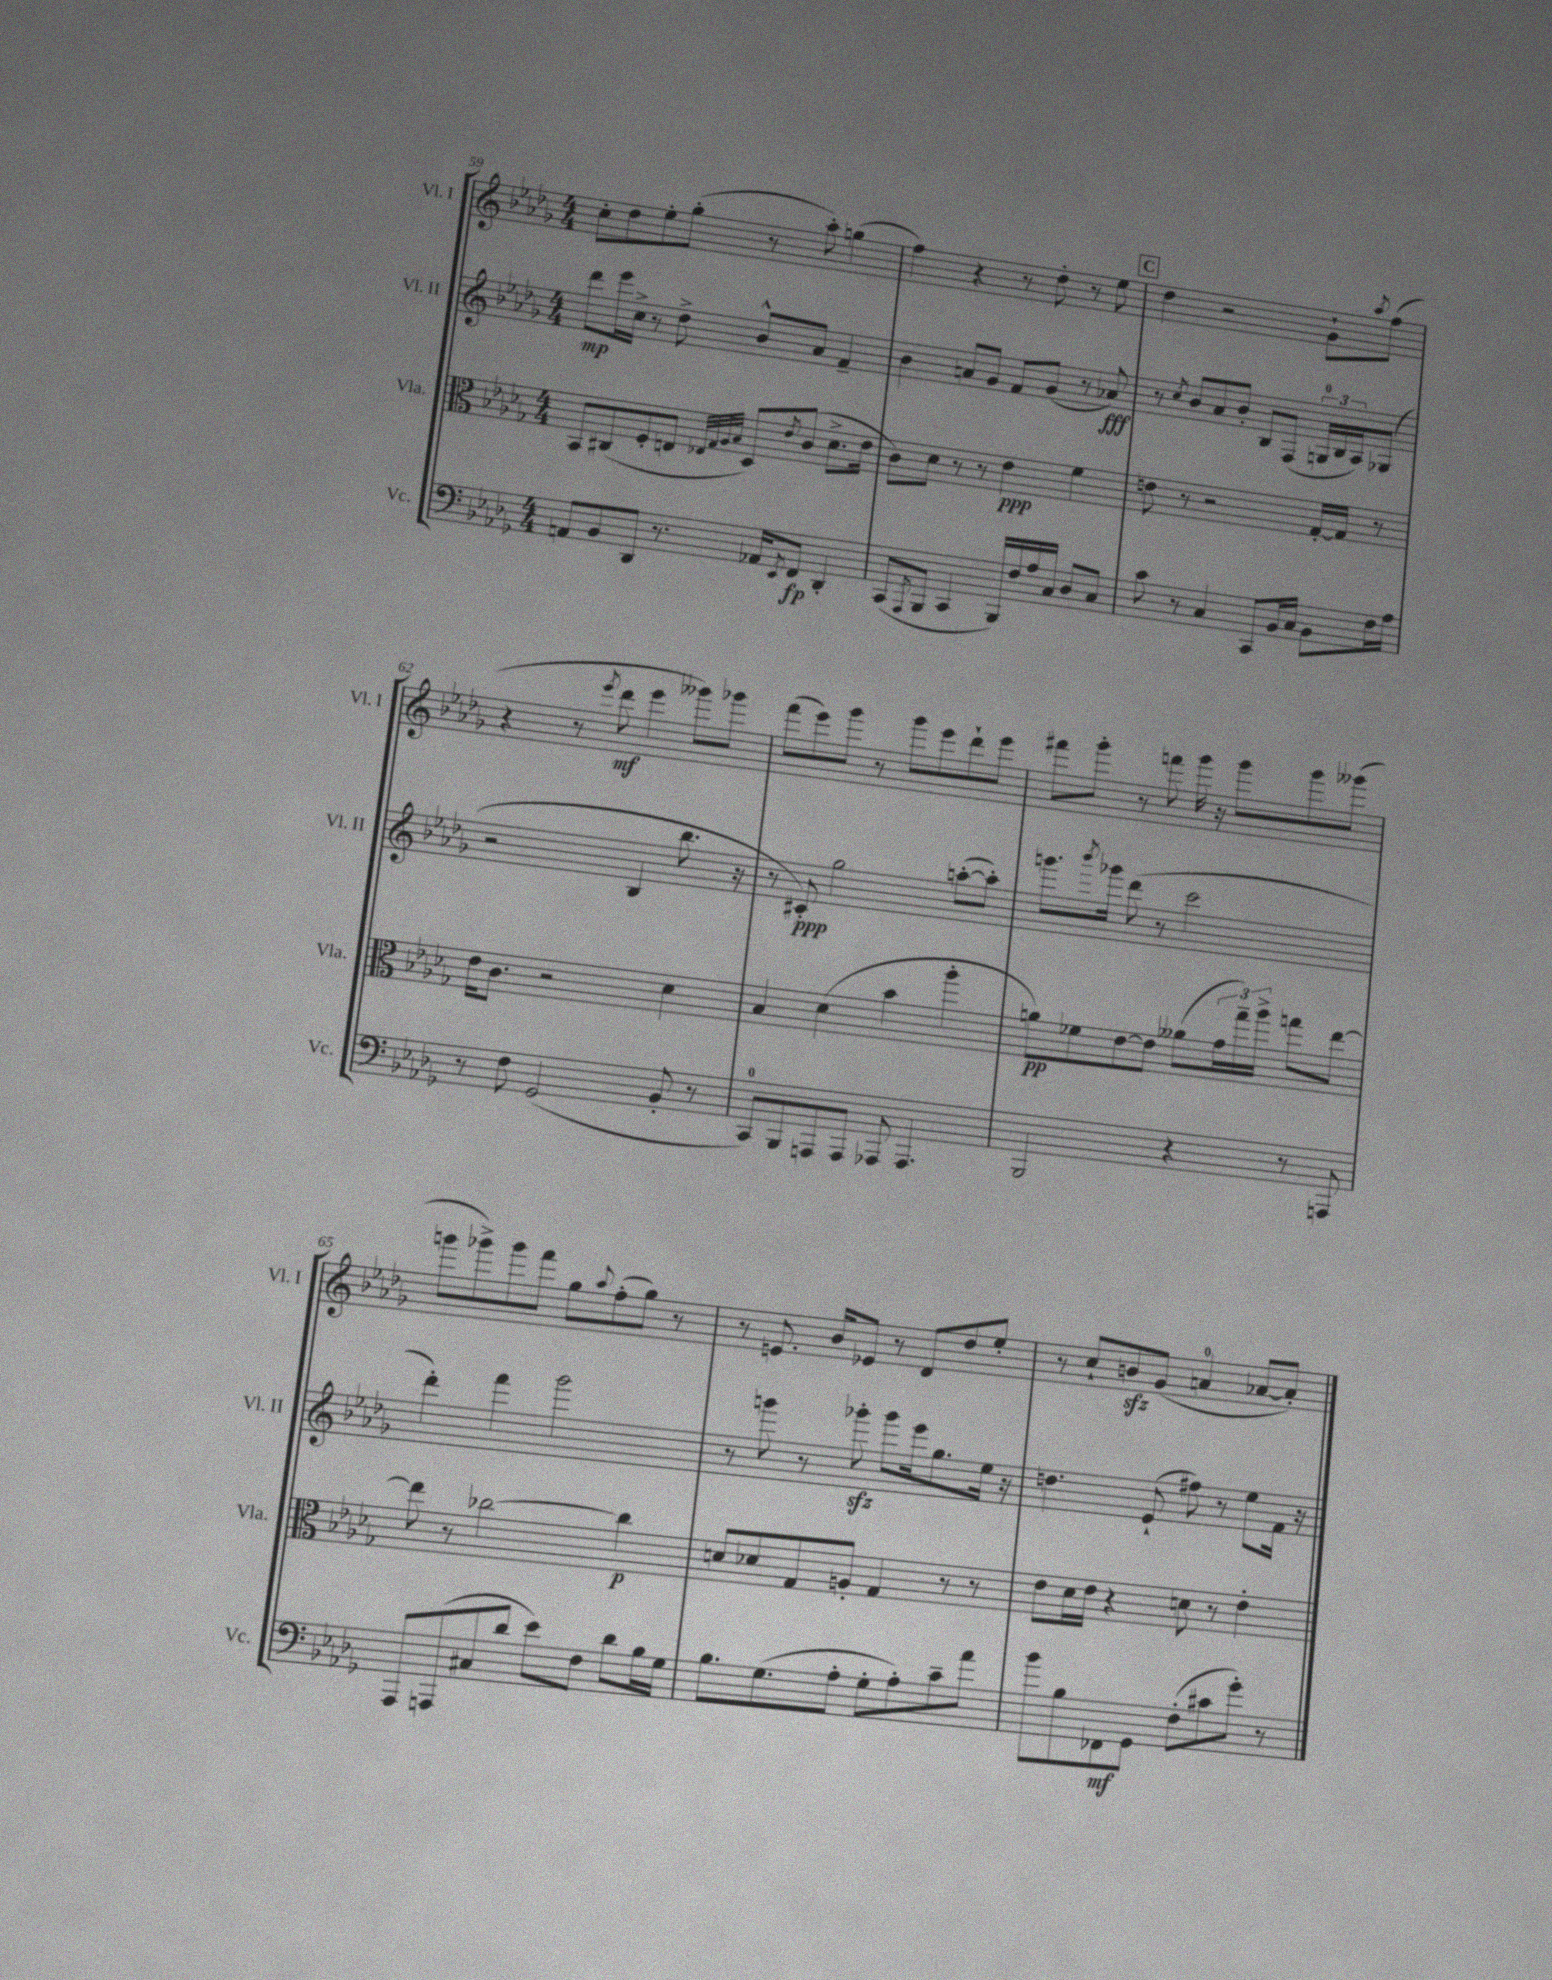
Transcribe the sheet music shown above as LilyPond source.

<<
\new StaffGroup <<
\new Staff = "s0" \with { instrumentName = "Vl. I" shortInstrumentName = "Vl. I" } {
    \clef treble \key des \major \numericTimeSignature \time 4/4
    c''8-. des''8 ees''8-. ges''8-.( r8 aes''8-.) g''4( |
    f''4) r4 r8 des''8-. r8 ees''8 |
    \mark \markup { \box "C" } des''4 r2 ges'8-! \acciaccatura { aes''8 } f''8( |
    r4 r8 \acciaccatura { ees'''8 } des'''8\mf ees'''4 geses'''8) ges'''8 |
    f'''8( ees'''8) ges'''8 r8 ges'''8 ees'''8 des'''8-! ees'''8 |
    fis'''8 ges'''8-. r8 f'''8 ges'''16 r16 ges'''8 ges'''8 geses'''8( |
    g'''8 ges'''8->) ges'''8 f'''8 ges''8 \appoggiatura { aes''8 } f''8-.( ges''8) r8 |
    r8 e'8. bes'16 ees'8 r8 des'8 des''8 ees''8-. |
    r8 c''8-! b'8\sfz ges'8( a'4-0 aes'8~ aes'8-.) \bar "|." |
}
\new Staff = "s1" \with { instrumentName = "Vl. II" shortInstrumentName = "Vl. II" } {
    \clef treble \key des \major \numericTimeSignature \time 4/4
    des'''8\mp ees'''16 c''16-> r8 des''8-> bes'8-^ aes'8 f'4-- |
    bes'4 a'8 ges'8 f'8 ges'8( r8 aes'8\fff) |
    \mark \markup { \box "C" } r8 \acciaccatura { c''8 } bes'8 aes'8 bes'8-. bes8 f8( \tuplet 3/2 { g16-0 bes16 aes16) } ges8( |
    r2 bes4 bes''8. r16 |
    r8 cis'8-.\ppp) ges''2 a''8~-.( a''8-.) |
    g'''8. \acciaccatura { bes'''8 } ges'''16 des'''8( r8 c'''2 |
    des'''4-.) f'''4 ges'''2 |
    r8 g'''8 r8 ges'''8-.\sfz ges'''8 ees'''16 ges''8. ees''16 r16 |
    d''4. ees'8-!( fis''8) r8 ees''8 f'16 r16 \bar "|." |
}
\new Staff = "s2" \with { instrumentName = "Vla." shortInstrumentName = "Vla." } {
    \clef alto \key des \major \numericTimeSignature \time 4/4
    bes,8 cis8( f8-. e8 \grace { ees32 ges32 aes32 bes32 } des8) \acciaccatura { ees'8 } c'8( des'8.-> ees'16 |
    c'8) des'8 r8 r8 ees'4\ppp f'4 |
    \mark \markup { \box "C" } e'8 r8 r2 ges16~-. ges16 r8 |
    ees'16 c'8. r2 des'4 |
    bes4 des'4( bes'4 aes''4-. |
    a'8\pp) fes'8 ees'8~ ees'8 aeses'8( \tuplet 3/2 { ges'16 ges''16--) aes''16-> } g''8 ees''8~ |
    ees''8 r8 ces''2~ ces''4\p |
    d'8 des'8 ges8 a8-. ges4 r8 r8 |
    ees'8 des'16 ees'16 r4 d'8 r8 ees'4-. \bar "|." |
}
\new Staff = "s3" \with { instrumentName = "Vc." shortInstrumentName = "Vc." } {
    \clef bass \key des \major \numericTimeSignature \time 4/4
    a,8 bes,8 des,8 r8. aes,16 \acciaccatura { ees,8 } f,8\fp des,4-. |
    c,8( \acciaccatura { aes,,8 } bes,,8 c,4 bes,,16) f16 aes16 c16 des8 c8 |
    \mark \markup { \box "C" } c'8 r8 c4 c,8 bes,16 c16 bes,8 f16 aes16 |
    r8 f8 ges,2( bes,8-. r8 |
    c,8-0) bes,,8 a,,8 a,,8 aes,,8 aes,,4. |
    bes,,2 r4 r8 a,,8 |
    aes,,8 a,,8( cis8 des'8 ees'8) f8 des'8 bes16 ges16 |
    bes8. ges8.( aes8-. ges8-. aes8-.) c'8-- aes'8 |
    bes'8 bes8 fes,8\mf ges,8 f8-.( cis'8 ges'8-.) r8 \bar "|." |
}
>>
>>
\layout { \context { \Score currentBarNumber = #59 } }
